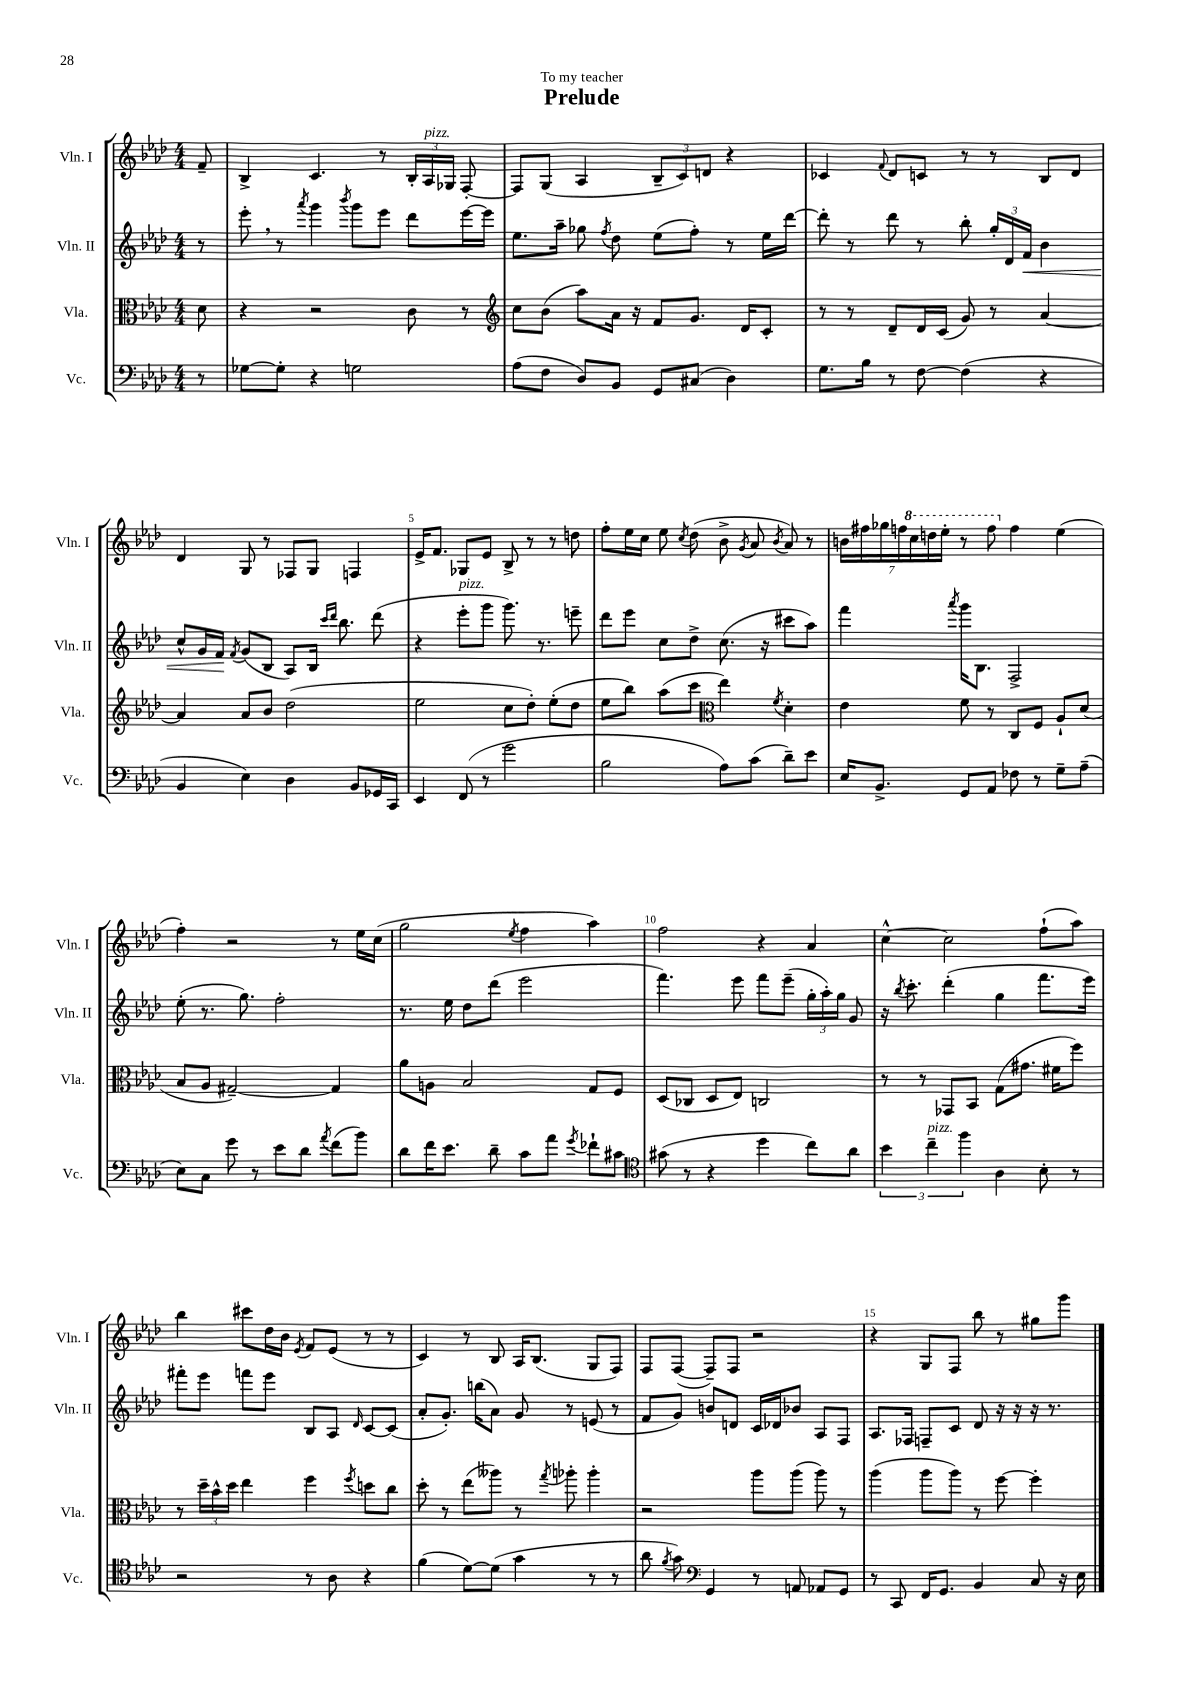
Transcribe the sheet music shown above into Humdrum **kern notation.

**kern	**kern	**kern	**kern
*staff4	*staff3	*staff2	*staff1
*clefF4	*clefC3	*clefG2	*clefG2
*k[b-e-a-d-]	*k[b-e-a-d-]	*k[b-e-a-d-]	*k[b-e-a-d-]
*M4/4	*M4/4	*M4/4	*M4/4
8r	8d-\	8r	8f~/
=	=	=	=
[8G-\L	4r	8eee-'\	4B-^/
8G-'\]J	.	8r	.
.	.	8qaaa-/	.
4r	2r	4ggg\	4.c/
.	.	8qbbb-/	.
2G\	.	8ggg\L	.
.	.	8eee-\J	8r
.	8c\	8ddd-\L	24B-'/LL
.	.	.	24A-/
.	.	.	24G-/JJ
.	8r	[16eee-\L	[8F'/
.	.	16eee-\]JJ	.
=	=	=	=
*	*clefG2	*	*
(8A-\L	8cc\L	8.ee-\L	8F/]L
8F\J	(8b-\J	.	(8G/J
.	.	16aa-~\Jk	.
8D-/L)	8aa-\L)	8gg-\	4A-/
.	.	8qff/	.
8BB-/J	16a-\Jk	8dd-\	.
.	16r	.	.
8GG/L	8f/L	(8ee-\L	12B-~/L
.	.	.	12c/)
(8C#/J	8.g/J	8ff'\J)	.
.	.	.	12d/J
4D-\)	.	8r	4r
.	16d-/LK	.	.
.	8c'/J	16ee-\LL	.
.	.	[16ddd-\JJ	.
=	=	=	=
8.G\L	8r	8ddd-'\]	4c-/
.	8r	8r	.
16B-\Jk	.	.	.
.	.	.	8qqf/
8r	8d-~/L	8ddd-\	8d-/L
[8F\	16d-/L	8r	8c/J
.	(16c/JJ	.	.
(4F\]	8g/)	8bb-'\	8r
.	8r	24gg'/LL	8r
.	.	24d-/	.
.	.	24f/JJ	.
4r	[4a-/	4b-\	8B-/L
.	.	.	8d-/J
=	=	=	=
4BB-/	4a-/]	8cc^^/L	4d-/
.	.	16g/L	.
.	.	16f/JJ	.
.	.	8qf/	.
4E-\)	8a-/L	(8g/L	8G/
.	8b-/J	8B-/J	8r
4D-\	(2dd-\	8A-/L)	8F-/L
.	.	16B-/Jk	8G/J
.	.	16qqccc/LL	.
.	.	16qqddd-/JJ	.
.	.	8.bb-\	.
8BB-/L	.	.	4F/
16GG-/L	.	(8ddd-\	.
16CC/JJ	.	.	.
=	=	=	=
4EE-/	2ee-\	4r	16e-^/LK
.	.	.	8.f/J
(8FF/	.	8eee-'\L	8G-/L
8r	.	8ggg\J	8e-/J
2g\	8cc\L	8.ggg\)	8B-^/
.	8dd-'\J)	.	8r
.	.	8.r	.
.	(8ee-'\L	.	8r
.	8dd-\J	8eee~\	8dd\
=	=	=	=
2B-\	8ee-\L	8ddd-\L	8ff'\L
.	8bb-\J)	8eee-\J	16ee-\L
.	.	.	16cc\JJ
.	(8aa-\L	8cc\L	8ee-\
.	.	.	8qcc/
.	8ccc\J	8dd-^\J	(8dd-\
*	*clefC3	*	*
8A-\L)	4ee-\)	(8.cc\	8b-^\
.	.	.	8qg/
(8c\J	.	.	8a-/
.	.	16r	.
.	8qf/	.	8qb-/
8d-~\L)	4d-'\	8ccc#\L	8a-/)
8e-\J	.	8aa-\J)	8r
=	=	=	=
16E-/LK	4e-\	4fff\	28b\LL
.	.	.	28ff#\
8.BB-^/J	.	.	.
.	.	.	28gg-\
.	.	.	28ff\
.	.	.	28ccc\
.	.	.	28ddd\
.	.	.	28eee-'\JJ
.	.	8qaaa-/	.
8GG/L	8f\	16ggg\LK	8r
.	.	8.B-\J	.
8AA-/J	8r	.	8fff\
8F-\	8C/L	2F^/	4ff\
8r	8F/J	.	.
8G~\L	8A-`/L	.	(4ee-\
(8A-~\J	(8d-/J	.	.
=	=	=	=
8E-\L)	8B-/L	(8ee-'\	4ff'\)
8C\J	8A-/J	8.r	.
8g\	[2G#~/)	.	2r
.	.	8.gg\)	.
8r	.	.	.
8e-\L	.	2ff'\	.
8d-\J	.	.	.
8qa-/	.	.	.
(8f\L	4G#/]	.	8r
8b-\J)	.	.	16ee-\LL
.	.	.	(16cc\JJ
=	=	=	=
8d-\L	8a-\L	8.r	2gg\
16f\K	8A\J	.	.
8.e-\J	.	16ee-\	.
.	2B-/	8dd-\L	.
8d-~\	.	(8ddd-\J	.
.	.	.	8qee-/
8c\L	.	2eee-\	4ff\
8a-\J	.	.	.
8qg/	.	.	.
8f-`\L	8G/L	.	4aa-\)
8c#\J	8F/J	.	.
=	=	=	=
*clefC4	*	*	*
(8g#\	(8D-/L	4.fff\)	2ff\
8r	8C-/J	.	.
4r	8D-/L	.	.
.	8E-/J)	8eee-\	.
4dd-\	2C/	8fff\L	4r
.	.	(8eee-~\J	.
8cc\L)	.	24gg'\LL	4a-/
.	.	24aa-'\)	.
.	.	24gg\JJ	.
8a-\J	.	8g/	.
=	=	=	=
6b-\	8r	16r	[4cc^^\
.	.	8qbb-/	.
.	.	8.ccc'\	.
.	8r	.	.
6cc~\	.	.	.
.	8GG-/L	(4ddd-'\	2cc\]
6ff\	.	.	.
.	8BB-/J	.	.
4A-\	(8G\L	4gg\	.
.	8.g#\J	.	.
8B-'\	.	8.fff\L	(8ff`\L
.	16f#\LK	.	.
8r	8ff\J)	.	8aa-\J)
.	.	16eee-\Jk)	.
=	=	=	=
2r	8r	8fff#'\L	4bb-\
.	24dd-~\LL	8eee-\J	.
.	24b-^^\	.	.
.	24dd-\JJ	.	.
.	4ee-\	8fff\L	8ccc#\L
.	.	8eee-\J	16dd-\L
.	.	.	16b-\JJ
.	.	.	8qe-/
8r	4ff\	8B-/L	8f/L
8A-\	.	8A-/J	(8e-/J
.	8qff/	16qqd-/	.
4r	8dd\L	[8c/L	8r
.	8cc\J	(8c/]J	8r
=	=	=	=
(4f\	8dd-'\	8a-'/L	4c/)
.	8r	8.g'/J)	.
[8d-\L)	(8ee-\L	.	8r
.	.	(16bb\LK	.
(8d-\]J	8aa--\J)	8a-\J)	8B-/
4g\	8r	8g/	16A-/LK
.	.	.	(8.B-/J
.	8qgg/	.	.
.	8aa-'\	8r	.
8r	4aa-'\	(8e/	8G/L
8r	.	8r	8F/J)
=	=	=	=
8a-\	2r	8f/L	8F/L
8qf/	.	.	.
8g\)	.	8g/J)	([8F/J
*clefF4	*	*	*
4GG/	.	8b/L	8F~/]L)
.	.	8d/J	8F/J
8r	8aa-\L	16c/LL	2r
.	.	16d-/J	.
8AA/	(8aa-\J	8b-/J	.
8AA-/L	8aa-\)	8A-/L	.
8GG/J	8r	8F/J	.
=	=	=	=
8r	(4aa-\	8.A-/L	4r
8CC/	.	.	.
.	.	16F-/Jk	.
16FF/LK	8aa-\L	8F~/L	8G/L
8.GG/J	.	.	.
.	8aa-\J)	8c/J	8F/J
4BB-/	8r	8d-/	8bb-\
.	[8ff\	16r	8r
.	.	16r	.
8C/	4ff'\]	16r	8gg#\L
.	.	8.r	.
16r	.	.	8ggg\J
16E-\	.	.	.
==	==	==	==
*-	*-	*-	*-
